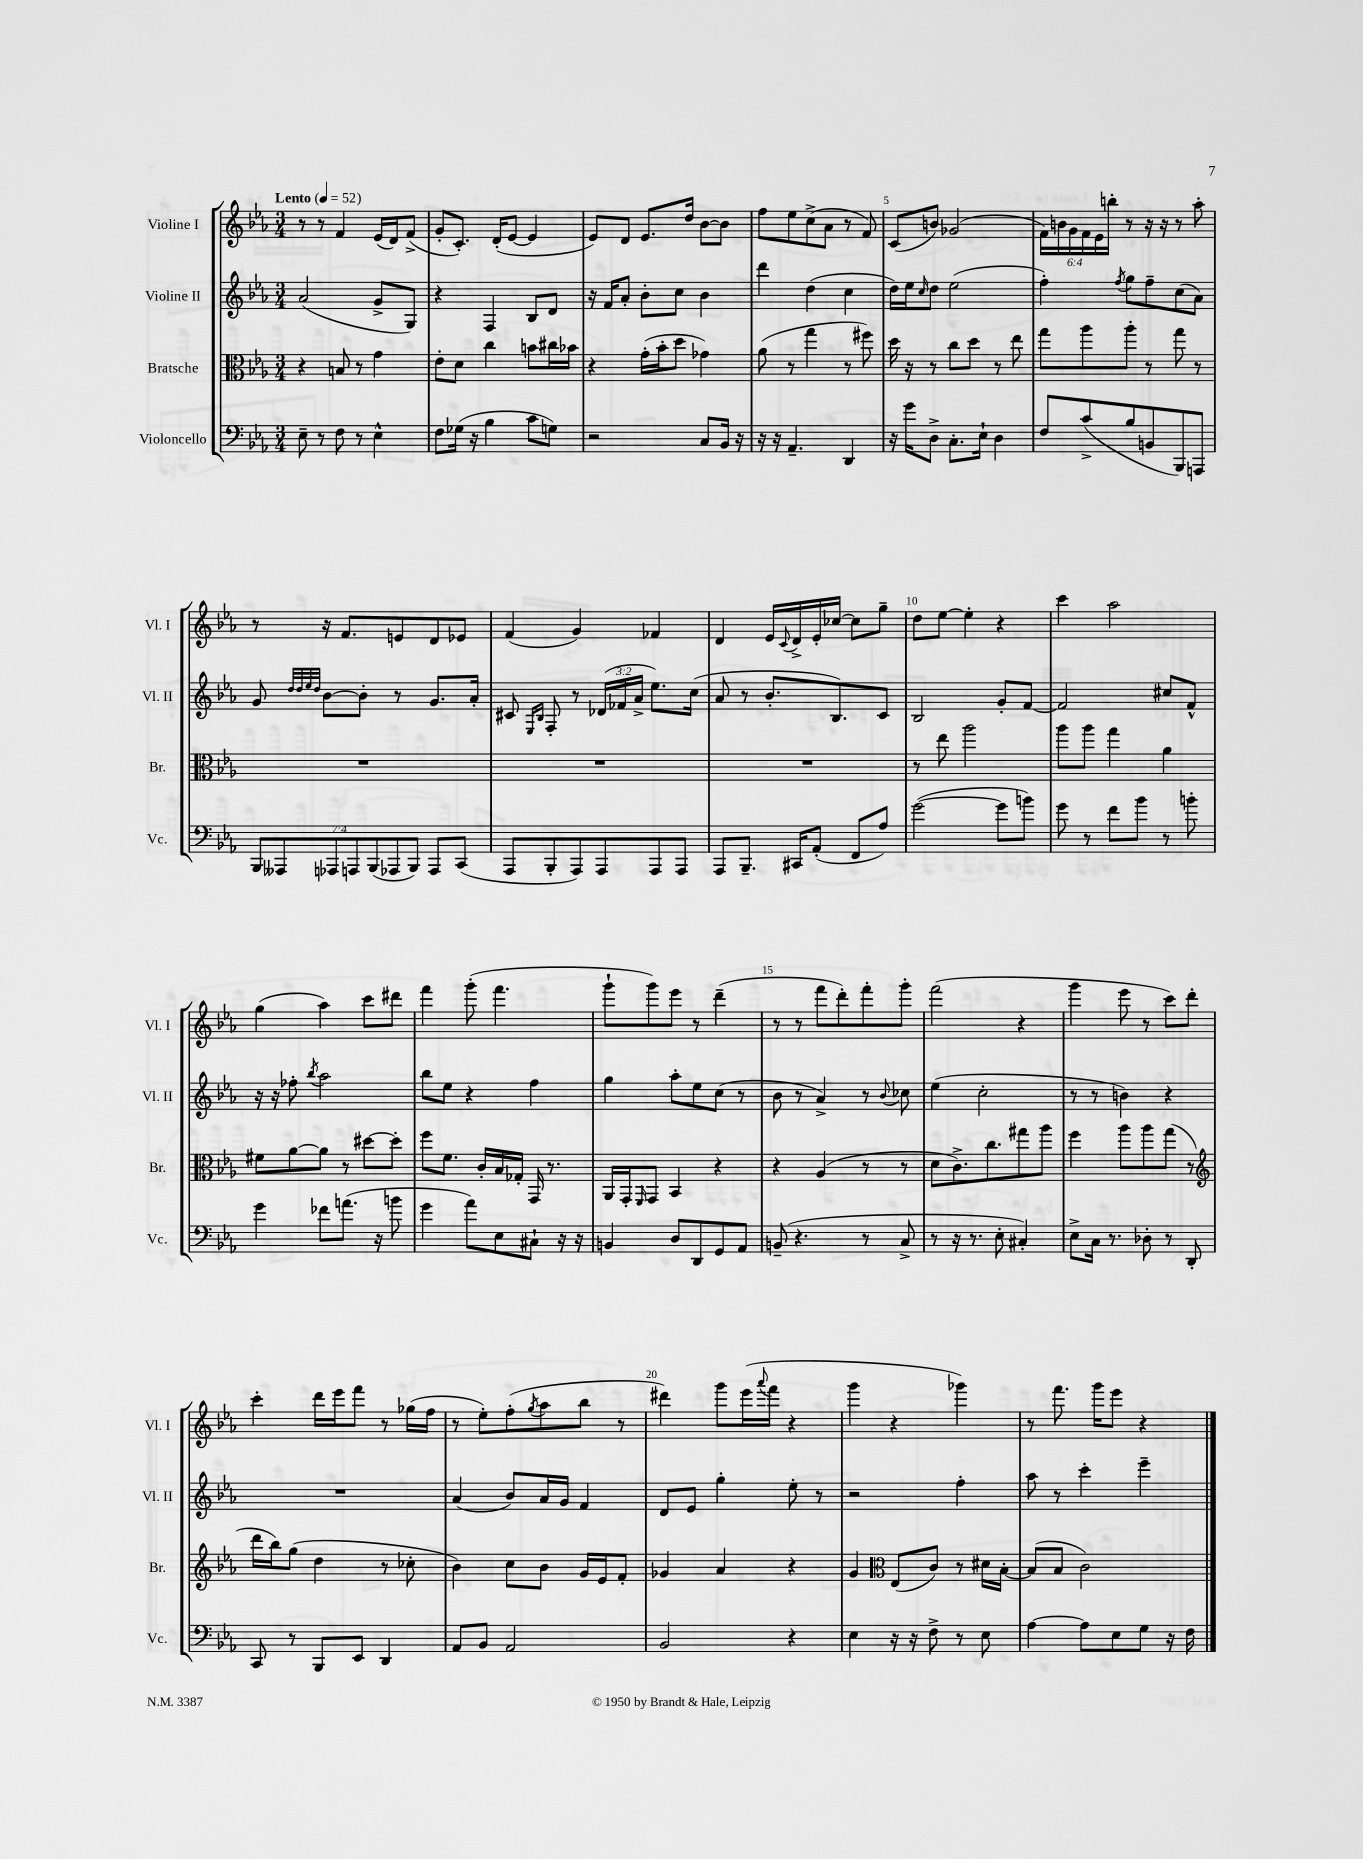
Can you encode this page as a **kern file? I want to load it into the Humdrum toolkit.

**kern	**kern	**kern	**kern
*staff4	*staff3	*staff2	*staff1
*clefF4	*clefC3	*clefG2	*clefG2
*k[b-e-a-]	*k[b-e-a-]	*k[b-e-a-]	*k[b-e-a-]
*M3/4	*M3/4	*M3/4	*M3/4
*MM52	*MM52	*MM52	*MM52
8E-~	4r	(2a-	8r
8r	.	.	8r
8F	8B	.	4f
8r	8r	.	.
4E-^^	4g	8g^	(16e-
.	.	.	16d)
.	.	8G)	(8f^
=	=	=	=
8F	8e-'	4r	8g'
(16G-	8d	.	8.c')
16r	.	.	.
4B-	4cc	4F	.
.	.	.	(16d'
.	.	.	[8e-
8c	8b	8B-	4e-]
8G)	16cc#	8d	.
.	16b-	.	.
=	=	=	=
2r	4r	16r	8e-)
.	.	16f	.
.	.	8a-'	8d
.	(16g'	8b-'	8.e-
.	16b-'	.	.
.	8dd	8cc	.
.	.	.	16dd
8C	4g-)	4b-	[8b-
16BB-	.	.	8b-]
16r	.	.	.
=	=	=	=
16r	(8a-	4ddd	8ff
16r	.	.	.
4.AA-~	8r	.	8ee-
.	4gg	(4dd	(8cc^
.	.	.	8a-
4DD	8r	4cc	8r
.	8ff#)	.	8f)
=	=	=	=
16r	16dd	16dd)	(8c
16g	16r	16ee-	.
.	.	16qqcc	.
8D^	8r	8dd	8b)
8.C'	8cc	(2ee-	(2g-
.	8dd	.	.
16E-`	.	.	.
4D	8r	.	.
.	8ee-	.	.
=	=	=	=
8F	8gg	4ff')	24f)
.	.	.	24b
.	.	.	24g
(8c^	8aa-	.	24f
.	.	.	24e-
.	.	.	24bb'
.	.	8qff	.
8B-	8aa-'	8gg	8r
8BB	8r	8ff~	16r
.	.	.	16r
8BBB-)	8gg	(8cc	8r
8AAA	8r	8a-)	8aa-'
=	=	=	=
14BBB-	2.r	8g	8r
14AAA--	.	.	.
.	.	32qqdd	.
.	.	32qqdd	.
.	.	32qqee-	.
.	.	32qqdd	.
.	.	[8b-	16r
14AAA-	.	.	.
.	.	.	8.f
14AAA	.	.	.
.	.	8b-']	.
(14BBB-	.	.	.
14AAA-	.	.	.
.	.	8r	8e
14BBB-)	.	.	.
8AAA-	.	8.g	8d
(8CC	.	.	8e-
.	.	16a-'	.
=	=	=	=
8AAA-	2.r	8c#	(4f
.	.	16qqE-	.
.	.	16qqB-	.
8BBB-'	.	8F'	.
8AAA-)	.	8r	4g)
8AAA-	.	(24d-	.
.	.	24f-	.
.	.	24a-^	.
8AAA-	.	8.ee-)	4f-
8AAA-	.	.	.
.	.	(16cc	.
=	=	=	=
8AAA-	2.r	8a-	4d
8.BBB-~	.	8r	.
.	.	8.b-'	16e-
.	.	.	8qqc
16CC#	.	.	16d^
(8AA-'	.	.	16e-'
.	.	8.B-)	[16cc-
8FF	.	.	8cc-]
8A-)	.	8c	8gg~
=	=	=	=
([2g	8r	2B-	8dd
.	8ee-	.	[8ee-
.	2aa-	.	4ee-']
8g]	.	8g'	4r
8b)	.	[8f	.
=	=	=	=
8g	8aa-	2f]	4ccc
8r	8aa-	.	.
8f	4gg	.	2aa-
8b-	.	.	.
8r	4a-	8cc#	.
8b'	.	8f^^	.
=	=	=	=
4g	8f#	16r	(4gg
.	.	16r	.
.	[8a-	8ff-'	.
.	.	8qbb-	.
8f-	8a-]	2aa-	4aa-)
(8.a	8r	.	.
.	[8dd#	.	8ccc
16r	.	.	.
8b	8dd#']	.	8ddd#
=	=	=	=
4g	8ff	8bb-	4fff
.	8.f	8ee-	.
8a-)	.	4r	(8ggg'
.	16c'	.	.
8E-	16B-	.	4.fff
.	16G-'	.	.
8C#`	16GG	4ff	.
.	8.r	.	.
16r	.	.	.
16r	.	.	.
=	=	=	=
4BB	16AA-	4gg	8ggg`
.	16GG'	.	.
.	16qqFF	.	.
.	8GG	.	8ggg)
8D	4BB-	8aa-'	8eee-
8DD	.	8ee-	8r
8GG	4r	(8cc	(4ddd~
8AA-	.	8r	.
=	=	=	=
(8BB~	4r	8b-	8r
4.r	.	8r	8r
.	(4A-	4a-^)	8fff
.	.	.	8ddd')
8r	8r	8r	8fff'
.	.	8qqb-	.
8C^	8r	8cc-	8ggg'
=	=	=	=
8r	8d	(4ee-	(2fff
16r	8.c^)	.	.
8.r	.	.	.
.	.	2cc'	.
.	8.cc	.	.
8E-'	.	.	.
4C#')	8gg#	.	4r
.	8aa-	.	.
=	=	=	=
8E-^	4ff	8r	4ggg
16C	.	8r	.
8.r	.	.	.
.	8aa-	4b)	8eee-
8D-'	8aa-	.	8r
8r	(8gg	4r	8ccc)
8DD'	8r	.	8ddd'
=	=	=	=
*	*clefG2	*	*
8CC	16ddd	2.r	4ccc'
.	16bb-)	.	.
8r	(8gg	.	.
8BBB-	4dd	.	16ddd
.	.	.	16eee-
8EE-	.	.	8fff
4DD	8r	.	8r
.	8cc-'	.	(16gg-
.	.	.	16ff
=	=	=	=
8AA-	4b-)	(4a-	8r
8BB-	.	.	8ee-')
2AA-	8cc	8b-)	(8ff'
.	.	.	8qgg
.	8b-	16a-	8aa-
.	.	16g	.
.	16g	4f	8bb-
.	16e-	.	.
.	8f'	.	8r
=	=	=	=
2BB-	4g-	8d	4ddd#)
.	.	8e-	.
.	4a-	4gg'	8ggg
.	.	.	(16eee-
.	.	.	8qqaaa-
.	.	.	16fff
4r	4r	8ee-'	4r
.	.	8r	.
=	=	=	=
4E-	4g	2r	4ggg
*	*clefC3	*	*
16r	(8E-	.	4r
16r	.	.	.
8F^	8c)	.	.
8r	8r	4ff'	4ggg-)
8E-	16d#	.	.
.	[16B-'	.	.
=	=	=	=
[4A-	(8B-]	8aa-	8r
.	8B-	8r	8.fff
8A-]	2c)	4ccc'	.
.	.	.	16ggg
8E-	.	.	8eee-
8G	.	4eee-~	4r
16r	.	.	.
16F	.	.	.
==	==	==	==
*-	*-	*-	*-
